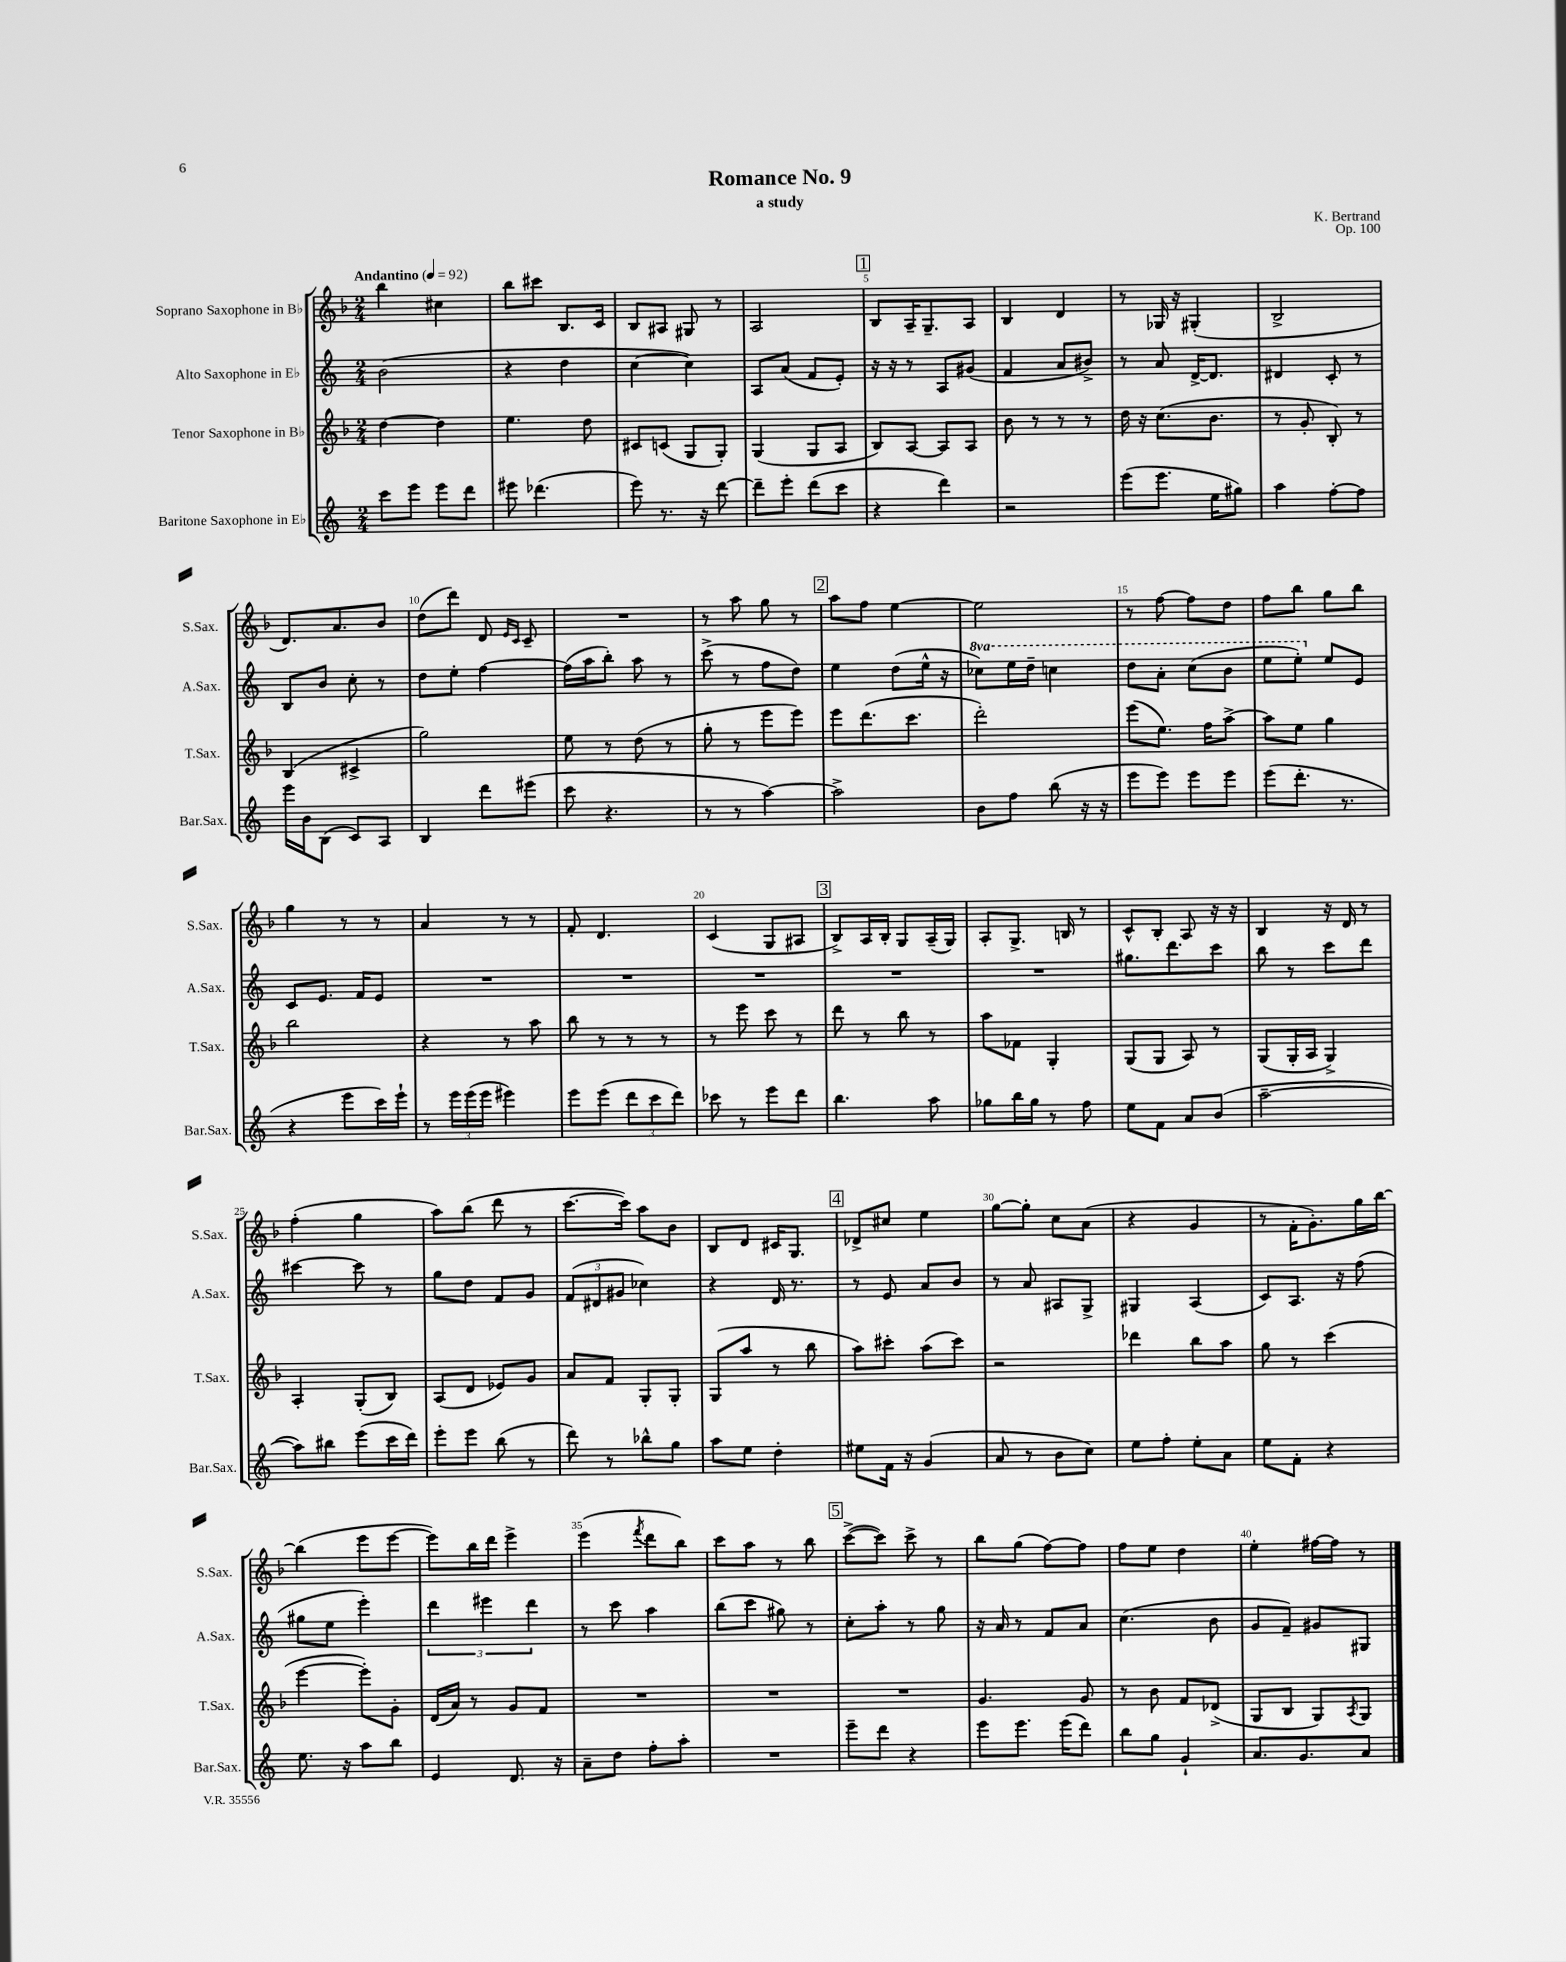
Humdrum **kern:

**kern	**kern	**kern	**kern
*part4	*part3	*part2	*part1
*staff4	*staff3	*staff2	*staff1
*I"Baritone Saxophone in E♭	*I"Tenor Saxophone in B♭	*I"Alto Saxophone in E♭	*I"Soprano Saxophone in B♭
*I'Bar.Sax.	*I'T.Sax.	*I'A.Sax.	*I'S.Sax.
*clefG2	*clefG2	*clefG2	*clefG2
*k[]	*k[b-]	*k[]	*k[b-]
*M2/4	*M2/4	*M2/4	*M2/4
*MM92	*MM92	*MM92	*MM92
=1	=1	=1	=1
!	!	!	!LO:TX:a:B:t=Andantino
8ccc\L	[4dd\	(2b\	4bb-\
8eee\J	.	.	.
8eee\L	4dd\]	.	4cc#X\
8ddd\J	.	.	.
=2	=2	=2	=2
8eee#X\	4.ee\	4r	8bb-\L
(4.ddd-X\	.	.	8ccc#X\J
.	.	4dd\	8.B-/L
.	8dd\	.	.
.	.	.	16c/Jk
=3	=3	=3	=3
8eee\)	8c#X/L	[4cc\	8B-/L
8.r	(8cn/J	.	8A#X/J
.	8G/L	4cc\])	8G#X/
16r	.	.	.
[8ddd\	8G'/J)	.	8r
=4	=4	=4	=4
8ddd~\L]	(4G/	8A/L	2A/
8eee'\J	.	(8a/J	.
(8ddd\L	8G/L	8f/L	.
8ccc\J	8A/J	8e'/J)	.
!!LO:REH:place=s1:t=1
=5	=5	=5	=5
4r	8B-/L)	16r	8B-/L
.	.	16r	.
.	[8A/J	8r	16A~/K
.	.	.	8.G~/
4ddd\)	8A/L]	8A/L	.
.	8A/J	(8g#X/J	8A/J
=6	=6	=6	=6
2r	8b-\	4f/	4B-/
.	8r	.	.
.	8r	8a/L	4d/
.	8r	8b#X^/J)	.
=7	=7	=7	=7
(8eee\L	16dd\	8r	8r
.	16r	.	.
8.eee\J	(8.cc\L	8a/	16G-X/
.	.	.	16r
.	.	[16d^/KL	(4G#X'/
16ee\KL	8.b-\J	8.d/J]	.
8gg#X\J)	.	.	.
=8	=8	=8	=8
4aa\	8r	4d#X/	2B-^/
.	8g'/	.	.
[8ff'\L	8B-'/)	8c'/	.
8ff\J]	8r	8r	.
!!LO:LB:g=z
=9	=9	=9	=9
16eee\LL	(4B-/	8B/L	8.d/L)
16b\J	.	.	.
(8B\J	.	8b/J	.
.	.	.	8.a/
8c/L)	4c#X^/	8cc'\	.
8A/J	.	8r	8b-/J
=10	=10	=10	=10
4B/	2gg\)	8dd\L	(8dd\L
.	.	8ee'\J	8ddd\J)
8ddd\L	.	[4ff\	8d/
.	.	.	16qqe/LL
.	.	.	16qqc/JJ
(8eee#X\J	.	.	8c~/
=11	=11	=11	=11
8ccc\	8ee\	(16ff\LL]	2r
.	.	16aa\J	.
4.r	8r	8bb'\J)	.
.	(8dd\	8aa\	.
.	8r	8r	.
=12	=12	=12	=12
8r	8gg'\	(8ccc^\	8r
8r	8r	8r	8aa\
[4aa\)	8eee\L	8ff\L	8gg\
.	8eee\J)	8dd\J)	8r
!!LO:REH:place=s1:t=2
=13	=13	=13	=13
2aa^\]	8eee\L	4ee\	8aa\L
.	(8.ddd\	.	8ff\J
.	.	(8dd\L	[4ee\
.	8.ccc\J	.	.
.	.	16ee^^\Jk	.
.	.	16r	.
=14	=14	=14	=14
*	*	*8va	*
8b\L	2ddd'\)	8ccc-X\L)	2ee\]
8ff\J	.	16eee\L	.
.	.	16ddd~\JJ	.
(8bb\	.	4cccn\	.
16r	.	.	.
16r	.	.	.
=15	=15	=15	=15
8eee\L	(8eee\L	8ddd\L	8r
8eee\J)	8.ee\J)	8aa'\J	[8ff\
8eee\L	.	(8ccc\L	8ff\L]
.	16ff\KL	.	.
8eee\J	[8aa^\J	8bb\J	8dd\J
=16	=16	=16	=16
(8eee\L	8aa\L]	8eee\L	8ff\L
8.ddd'\J	8ee\J	8eee'\J)	8bb-\J
*	*	*X8va	*
.	4gg\	8ee/L	8gg\L
8.r	.	.	.
.	.	8e/J	8bb-\J
!!LO:LB:g=z
=17	=17	=17	=17
4r	2bb-\	8c/L	4gg\
.	.	8.e/J	.
8eee\L	.	.	8r
.	.	16f/KL	.
16ccc\L)	.	8e/J	8r
16eee`\JJ	.	.	.
=18	=18	=18	=18
8r	4r	2r	4a/
24eee\LL	.	.	.
(24eee\	.	.	.
24eee\JJ	.	.	.
4eee#X\)	8r	.	8r
.	8aa\	.	8r
=19	=19	=19	=19
8eee\L	8bb-\	2r	8f'/
(8eee\J	8r	.	4.d/
12ddd\L	8r	.	.
12ccc\	.	.	.
.	8r	.	.
12ddd\J)	.	.	.
=20	=20	=20	=20
8ccc-X\	8r	2r	(4c/
8r	8eee\	.	.
8eee\L	8ccc\	.	8G/L
8ddd\J	8r	.	8A#X/J
!!LO:REH:place=s1:t=3
=21	=21	=21	=21
4.bb\	8ddd\	2r	8B-^/L)
.	8r	.	16A/L
.	.	.	16B-'/JJ
.	8bb-\	.	8G/L
8aa\	8r	.	(16A~/L
.	.	.	16G/JJ)
=22	=22	=22	=22
8gg-X\L	8aa\L	2r	8A'/L
16bb\L	8f-X\J	.	8.G^/J
16gg-\JJ	.	.	.
8r	4G'/	.	.
.	.	.	16Bn/
8ff\	.	.	8r
=23	=23	=23	=23
8ee\L	(8G/L	8.gg#X\L	8c^^/L
8f\J	8G/J	.	8B-'/J
.	.	8.ddd\	.
8a/L	8A/)	.	8A/
(8b/J	8r	8ccc\J	16r
.	.	.	16r
=24	=24	=24	=24
[2aa~\	(8G/L	8bb\	4B-/
.	16G'/L	8r	.
.	16A/JJ	.	.
.	4G^/)	8ccc\L	16r
.	.	.	16d/
.	.	8ddd\J	8r
!!LO:LB:g=z
=25	=25	=25	=25
8aa\L])	4A'/	[4ccc#X\	(4ff'\
8bb#X\J	.	.	.
(8eee\L	(8G'/L	8ccc#\]	4gg\
16ccc\L	8B-/J)	8r	.
16ddd\JJ)	.	.	.
=26	=26	=26	=26
8eee'\L	(8A/L	8gg\L	8aa\L)
8eee\J	8d/J	8dd\J	(8bb-\J
(8bb\	8e-X/L)	8f/L	8ddd\
8r	8g/J	8g/J	8r
=27	=27	=27	=27
8ddd\)	8a/L	(12f/L	[8.ccc\L
.	.	12d#X/	.
8r	8f/J	.	.
.	.	12g#X/J	.
.	.	.	16ccc\Jk])
8bb-X^^\L	8G'/L	4cc-X\)	8aa\L
8gg\J	8G'/J	.	8b-\J
=28	=28	=28	=28
8aa\L	(8G/L	4r	8B-/L
8ee\J	8aa/J	.	8d/J
4dd'\	8r	16d/	16c#X/KL
.	.	8.r	8.G/J
.	8bb-\	.	.
!!LO:REH:place=s1:t=4
=29	=29	=29	=29
8ee#X\L	8aa\L)	8r	8d-X^/L
16f\Jk	8ccc#X'\J	8e/	8cc#X/J
16r	.	.	.
(4g/	(8aa\L	8a/L	4ee\
.	8ccc#\J)	8b/J	.
=30	=30	=30	=30
8a/	2r	8r	[8gg\L
8r	.	8a/	8gg'\J]
8b\L	.	8A#X/L	8cc\L
8cc\J)	.	8G^/J	(8a\J
=31	=31	=31	=31
8ee\L	4ddd-X\	4G#X/	4r
8ff'\J	.	.	.
8ee'\L	8bb-\L	(4A/	4g/
8a\J	8aa\J	.	.
=32	=32	=32	=32
8ee\L	8gg\	8c/L)	8r
8f'\J	8r	8.A/J	16f'\KL
.	.	.	8.g'\)
4r	(4ccc\	.	.
.	.	16r	.
.	.	(8ff\	16gg\L
.	.	.	[16bb-\JJ
!!LO:LB:g=z
=33	=33	=33	=33
8.ee\	[4eee\	8gg#X\L	(4bb-\]
.	.	8ee\J	.
16r	.	.	.
8aa\L	8eee'\L])	4eee'\)	8eee\L
8bb\J	8g'\J	.	[8eee\J
=34	=34	=34	=34
4e/	(16d/LL	6ddd\	8eee\L])
.	16a/JJ)	.	.
.	8r	.	16bb-\L
.	.	6eee#X\	.
.	.	.	16ddd\JJ
8.d/	8g/L	.	4eee^\
.	.	6ddd\	.
.	8f/J	.	.
16r	.	.	.
=35	=35	=35	=35
8a~\L	2r	8r	(4eee\
8dd\J	.	8ccc\	.
.	.	.	8qfff/
8ff'\L	.	4aa\	8ddd\L
8aa'\J	.	.	8bb-\J)
=36	=36	=36	=36
2r	2r	(8bb\L	8ccc\L
.	.	8ccc\J	8aa\J
.	.	8gg#X\)	8r
.	.	8r	8bb-\
!!LO:REH:place=s1:t=5
=37	=37	=37	=37
8eee~\L	2r	8cc'\L	([8ccc^\L
8ddd\J	.	8aa'\J	8ccc\J])
4r	.	8r	8ccc^\
.	.	8gg\	8r
=38	=38	=38	=38
8eee\L	4.g/	16r	8bb-\L
.	.	16a/	.
8.eee\J	.	8r	(8gg\J
.	.	8f/L	[8ff\L)
(16eee\KL	.	.	.
8ddd\J)	8g/	8a/J	8ff\J]
=39	=39	=39	=39
8bb\L	8r	(4.cc\	8ff\L
8gg\J	8b-\	.	8ee\J
4g`/	8f/L	.	4dd\
.	(8d-X^/J	8b\	.
=40	=40	=40	=40
8.a/L	8G/L	8g/L	4ee'\
.	8B-/J	8f~/J)	.
8.g/	.	.	.
.	8G/L)	8g#X/L	[16ff#X\LL
.	.	.	16ff#\JJ]
.	8qA/	.	.
8a/J	8G/J	8G#X/J	8r
==	==	==	==
*-	*-	*-	*-
